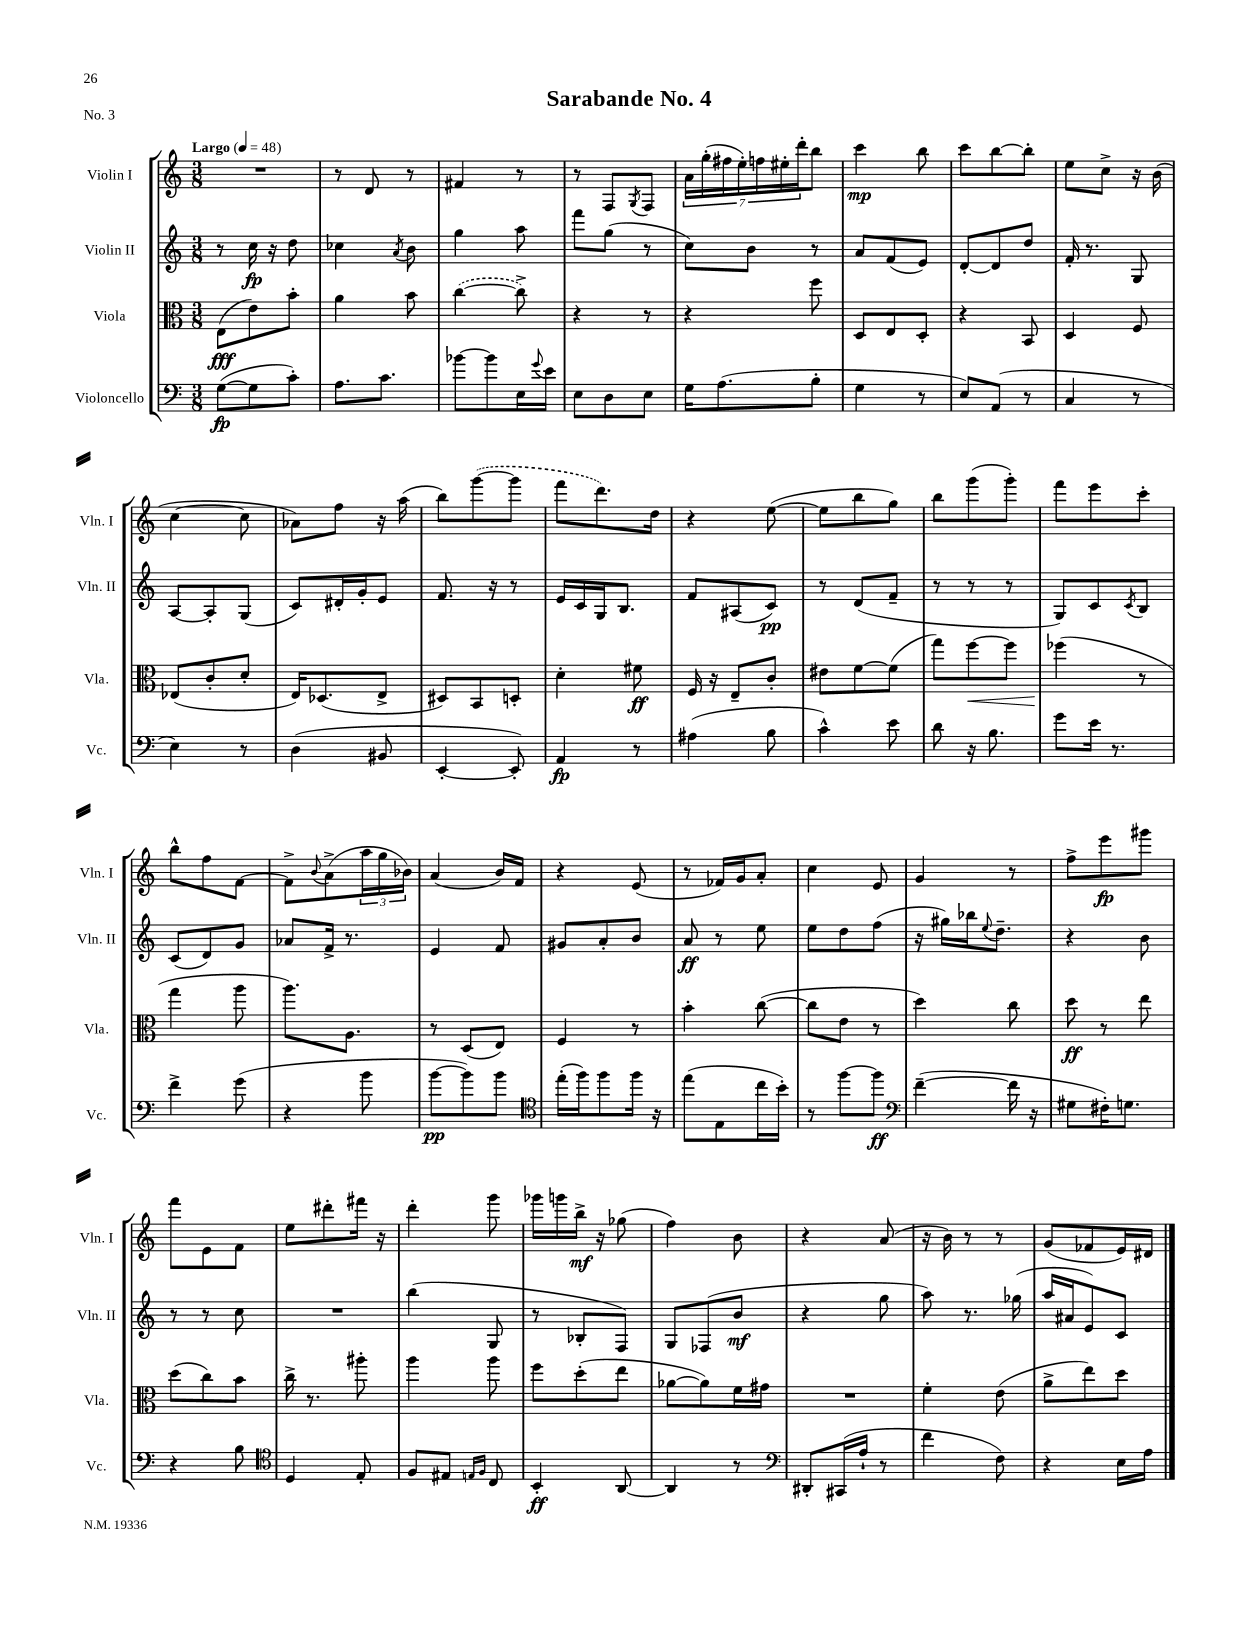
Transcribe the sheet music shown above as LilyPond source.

\header { title = "Sarabande No. 4" piece = "No. 3" }
<<
\new StaffGroup <<
\new Staff = "s0" \with { instrumentName = "Violin I" shortInstrumentName = "Vln. I" } {
    \clef treble \key c \major \numericTimeSignature \time 3/8 \tempo "Largo" 4 = 48
    R4. |
    r8 d'8 r8 |
    fis'4 r8 |
    r8 f8 \acciaccatura { g8 } f8 |
    \tuplet 7/4 { a'16 g''16-.( fis''16 e''16-.) f''16 eis''16-. d'''16-. } b''8 |
    c'''4\mp b''8 |
    c'''8 b''8~ b''8-. |
    e''8 c''8-> r16 b'16( |
    c''4~ c''8 |
    aes'8) f''8 r16 a''16( |
    b''8) \once \slurDashed g'''8~( g'''8 |
    f'''8 d'''8.) d''16 |
    r4 e''8~( |
    e''8 b''8 g''8) |
    b''8 g'''8( g'''8-.) |
    f'''8 e'''8 c'''8-. |
    b''8-^ f''8 f'8~ |
    f'8-> \appoggiatura { b'8 } a'8->( \tuplet 3/2 { a''16 g''16 bes'16) } |
    a'4( b'16) f'16 |
    r4 e'8( |
    r8 fes'16) g'16 a'8-. |
    c''4 e'8 |
    g'4 r8 |
    f''8-> e'''8\fp gis'''8 |
    f'''8 e'8 f'8 |
    e''8 dis'''8-. fis'''16 r16 |
    d'''4-. g'''8 |
    ges'''16 g'''16 b''16->\mf r16 ges''8( |
    f''4) b'8 |
    r4 a'8( |
    r16 b'16) r8 r8 |
    g'8( fes'8 e'16) dis'16 \bar "|." |
}
\new Staff = "s1" \with { instrumentName = "Violin II" shortInstrumentName = "Vln. II" } {
    \clef treble \key c \major \numericTimeSignature \time 3/8
    r8 c''16\fp r16 d''8 |
    ces''4 \acciaccatura { a'8 } b'8 |
    g''4 a''8 |
    f'''8 g''8( r8 |
    c''8) b'8 r8 |
    a'8 f'8( e'8) |
    d'8~-. d'8 d''8 |
    f'16-. r8. g8 |
    a8~ a8-. g8( |
    c'8) dis'16-. g'16-. e'8 |
    f'8. r16 r8 |
    e'16 c'16 g16 b8. |
    f'8 ais8( c'8\pp) |
    r8 d'8( f'8-- |
    r8 r8 r8 |
    g8) c'8 \acciaccatura { c'8 } b8 |
    c'8( d'8) g'8 |
    aes'8 f'16-> r8. |
    e'4 f'8 |
    gis'8 a'8-. b'8 |
    a'8\ff r8 e''8 |
    e''8 d''8 f''8( |
    r16 gis''16) bes''16 \appoggiatura { e''8 } d''8.-- |
    r4 b'8 |
    r8 r8 c''8 |
    R4. |
    b''4( g8 |
    r8 bes8-. f8) |
    g8 fes8( b'8\mf |
    r4 g''8 |
    a''8) r8. ges''16( |
    a''16 ais'16 e'8) c'8 \bar "|." |
}
\new Staff = "s2" \with { instrumentName = "Viola" shortInstrumentName = "Vla." } {
    \clef alto \key c \major \numericTimeSignature \time 3/8
    e8\fff( e'8) b'8-. |
    a'4 b'8 |
    \once \slurDashed c''4~( c''8->) |
    r4 r8 |
    r4 f''8 |
    d8 e8 d8-. |
    r4 b,8 |
    d4 f8 |
    ees8( c'8-. d'8-. |
    e16) des8.( e8-> |
    dis8) b,8 d8-. |
    d'4-. fis'8\ff |
    f16 r16 e8-- c'8-. |
    eis'8 f'8~ f'8( |
    g''8) f''8~\< f''8 |
    fes''4\!( r8 |
    g''4 a''8 |
    a''8.) a8. |
    r8 d8( e8) |
    f4 r8 |
    b'4-. c''8~( |
    c''8 e'8 r8 |
    d''4) c''8 |
    d''8\ff r8 e''8 |
    d''8( c''8) b'8 |
    c''16-> r8. ais''8-. |
    a''4 a''8 |
    f''8 d''8-.( e''8 |
    aes'8~ aes'8) f'16 gis'16 |
    R4. |
    f'4-. e'8( |
    a'8-> e''8) d''8 \bar "|." |
}
\new Staff = "s3" \with { instrumentName = "Violoncello" shortInstrumentName = "Vc." } {
    \clef bass \key c \major \numericTimeSignature \time 3/8
    g8~\fp( g8 c'8-.) |
    a8. c'8. |
    bes'8~ bes'8 e16 \appoggiatura { g'8 } e'16 |
    e8 d8 e8 |
    g16 a8.( b8-. |
    g4 r8 |
    e8) a,8( r8 |
    c4 r8 |
    e4) r8 |
    d4( bis,8 |
    e,4~-. e,8-.) |
    a,4\fp r8 |
    ais4( b8 |
    c'4-^) e'8 |
    d'8 r16 b8. |
    g'8 e'16 r8. |
    f'4-> g'8( |
    r4 b'8 |
    b'8~\pp b'8) b'8 |
    \clef tenor e''16-.( f''16) f''8 f''16 r16 |
    e''8( e8 c''16 b'16-.) |
    r8 f''8~ f''8\ff |
    \clef bass f'4~--( f'16 r16 |
    gis8 fis16-.) g8. |
    r4 b8 |
    \clef tenor d4 e8-. |
    f8 eis8 \grace { e16 f16 } c8 |
    b,4-.\ff a,8~ |
    a,4 r8 |
    \clef bass dis,8-. cis,16( a16-! r8 |
    f'4 f8) |
    r4 e16 a16 \bar "|." |
}
>>
>>
\layout { \context { \Score \remove "Bar_number_engraver" } }
